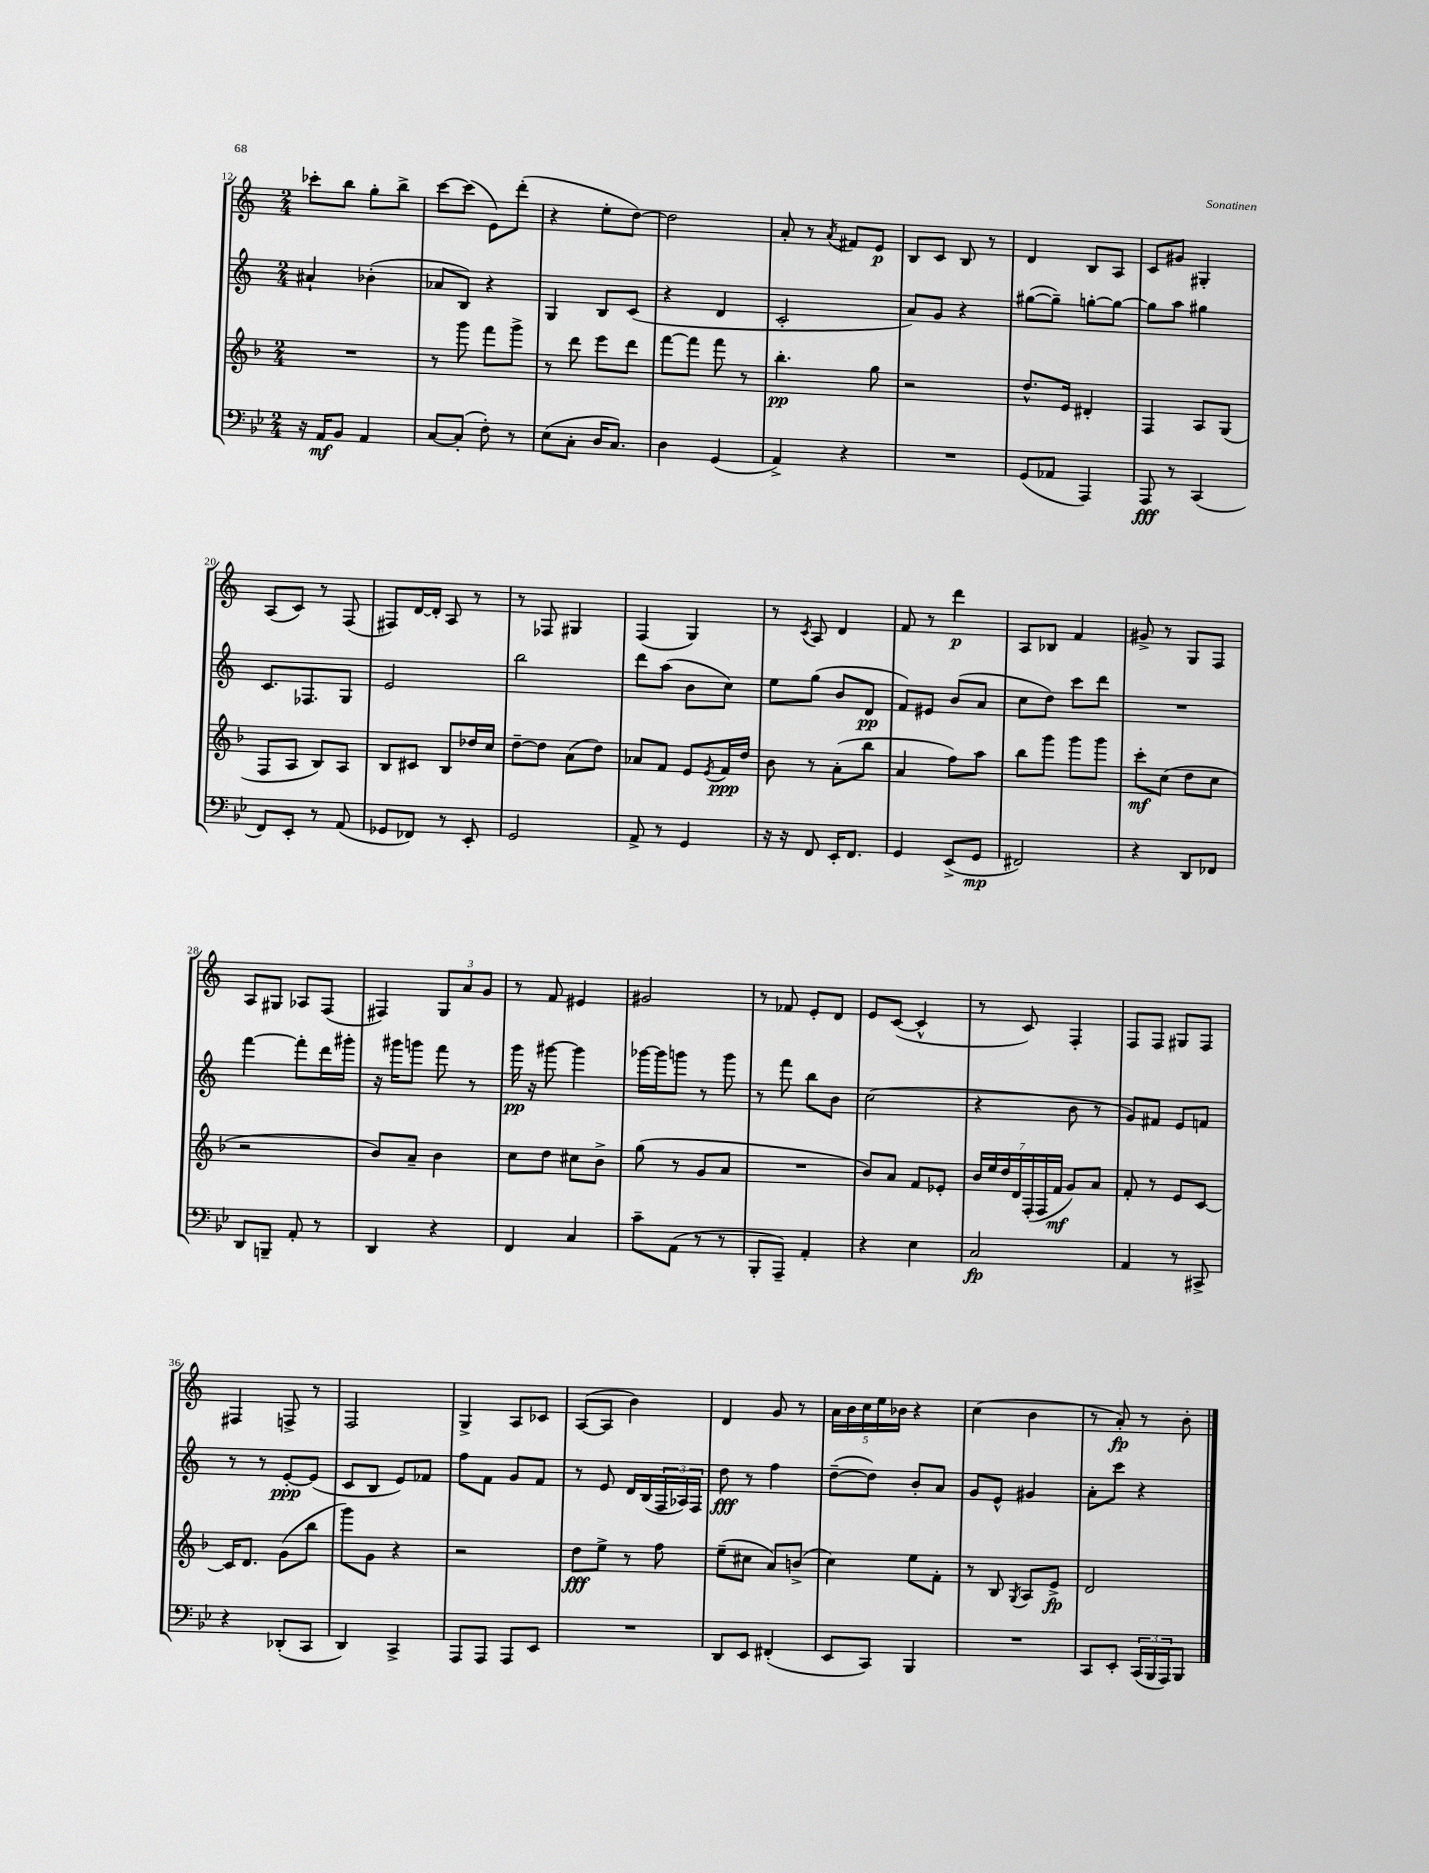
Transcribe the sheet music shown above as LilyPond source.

<<
\new StaffGroup <<
\new Staff = "s0" {
    \clef treble \key c \major \numericTimeSignature \time 2/4
    ces'''8-. b''8 g''8-. b''8-> |
    c'''8~ c'''8( e'8) d'''8-.( |
    r4 e''8-. d''8~) |
    d''2 |
    a'8-. r8 \acciaccatura { a'8 } fis'8 e'8\p |
    b8 c'8 b8 r8 |
    d'4 b8 a8 |
    c'8 gis'8 gis4-. |
    a8( c'8) r8 f8( |
    fis8) d'16~ d'16-. a8 r8 |
    r8 fes8 gis4 |
    f4( g4) |
    r8 \acciaccatura { c'8 } a8 d'4 |
    f'8 r8 d'''4\p |
    a8 bes8 f'4 |
    gis'8-> r8 g8 f8 |
    a8 gis8 aes8 f8( |
    fis4) \tuplet 3/2 { g8 a'8 g'8 } |
    r8 f'8 eis'4 |
    gis'2 |
    r8 fes'8 e'8-. d'8 |
    e'8 c'8~( c'4-^ |
    r8 c'8) f4-. |
    f8 f8 gis8 f8 |
    fis4 f8-> r8 |
    f2 |
    g4-> a8 ces'8 |
    a8~( a8 b'4) |
    d'4 g'8 r8 |
    \tuplet 5/4 { a'16 b'16 c''16 e''16 bes'16 } r4 |
    c''4( b'4 |
    r8 a'8-.\fp) r8 b'8-. \bar "|." |
}
\new Staff = "s1" {
    \clef treble \key c \major \numericTimeSignature \time 2/4
    ais'4-! bes'4-.( |
    aes'8 b8) r4 |
    g4 b8 c'8( |
    r4 d'4 |
    c'2-. |
    a'8) g'8 r4 |
    gis''8~( gis''8--) g''8~-. g''8~ |
    g''8 a''8 gis''4 |
    c'8. fes8. g8 |
    e'2 |
    b''2 |
    d'''8 a''8( b'8 c''8) |
    e''8 g''8( b'8 d'8\pp |
    f'8) eis'8 b'8( a'8 |
    c''8 d''8) c'''8 d'''8 |
    R2 |
    f'''4~ f'''8-. d'''16 gis'''16-. |
    r16 gis'''16 g'''8 f'''8 r8 |
    g'''16\pp r16 gis'''8~ gis'''4 |
    ges'''16~ ges'''16 g'''8 r8 g'''8 |
    r8 f'''8 b''8 b'8 |
    c''2( |
    r4 b'8 r8 |
    g'8) fis'8 e'8 f'8 |
    r8 r8 e'8~-.\ppp e'8( |
    c'8 b8 e'8) fes'8 |
    f''8 f'8 g'8 f'8 |
    r8 e'8 d'16 b16( \tuplet 3/2 { f16 aes16) f16 } |
    d''8\fff r8 f''4 |
    d''8~--( d''8) b'8-. a'8 |
    g'8 e'8-^ gis'4 |
    a'8-. c'''8 r4 \bar "|." |
}
\new Staff = "s2" {
    \clef treble \key f \major \numericTimeSignature \time 2/4
    R2 |
    r8 g'''8 f'''8 g'''8-> |
    r8 d'''8 e'''8 d'''8 |
    f'''8~ f'''8 f'''8 r8 |
    bes''4.-.\pp g''8 |
    r2 |
    d''8.-^ e'16 dis'4-. |
    f4 a8 g8( |
    f8 a8 bes8) a8 |
    bes8 cis'8 bes8 des''16 c''16 |
    d''8~-- d''8 a'8( d''8) |
    aes'8 f'8 e'8 \acciaccatura { e'8 } f'16\ppp d''16 |
    bes'8 r8 a'8-.( bes''8 |
    a'4 f''8) a''8 |
    bes''8 g'''8 g'''8 g'''8 |
    c'''8-.\mf c''8( d''8 c''8 |
    r2 |
    bes'8) a'8-- bes'4 |
    c''8 d''8 cis''8 bes'8-> |
    g''8( r8 g'8 a'8 |
    R2 |
    bes'8) a'8 f'8 ees'8-. |
    \tuplet 7/4 { bes'16 e''16 d''16 d'16 f16-.( f16 f'16\mf } g'8) a'8 |
    f'8-. r8 e'8 c'8~ |
    c'16 d'8. g'8( bes''8 |
    g'''8) g'8 r4 |
    r2 |
    d''8\fff e''8-> r8 f''8 |
    e''8--( cis''8 a'8) b'8->( |
    c''4) e''8 f'8-. |
    r8 bes8 \acciaccatura { g8 } a8 e'8->\fp |
    d'2 \bar "|." |
}
\new Staff = "s3" {
    \clef bass \key bes \major \numericTimeSignature \time 2/4
    r16 a,16\mf bes,8 a,4 |
    c8~ c8-.( f8-.) r8 |
    ees8( c8-. d16 c8.) |
    d4 g,4( |
    a,4->) r4 |
    R2 |
    g,8( aes,8 a,,4) |
    a,,8\fff r8 c,4( |
    f,8) ees,8-. r8 a,8( |
    ges,8 fes,8) r8 ees,8-. |
    g,2 |
    a,8-> r8 g,4 |
    r16 r16 f,8 ees,16-. f,8. |
    g,4 ees,8->( g,8\mp |
    fis,2) |
    r4 d,8 fes,8 |
    d,8 b,,8-- a,8-. r8 |
    d,4 r4 |
    f,4 c4 |
    c'8-- a,8( r8 r8 |
    bes,,8-. a,,8--) a,4-. |
    r4 ees4 |
    c2\fp |
    a,4 r8 cis,8-> |
    r4 des,8-.( c,8 |
    d,4) c,4-> |
    a,,8 a,,8 a,,8 ees,8 |
    R2 |
    d,8 ees,8 fis,4-.( |
    ees,8 c,8) bes,,4 |
    R2 |
    c,8 ees,8-. \tuplet 3/2 { c,16( bes,,16 a,,16) } bes,,8 \bar "|." |
}
>>
>>
\layout { \context { \Score currentBarNumber = #12 } }
